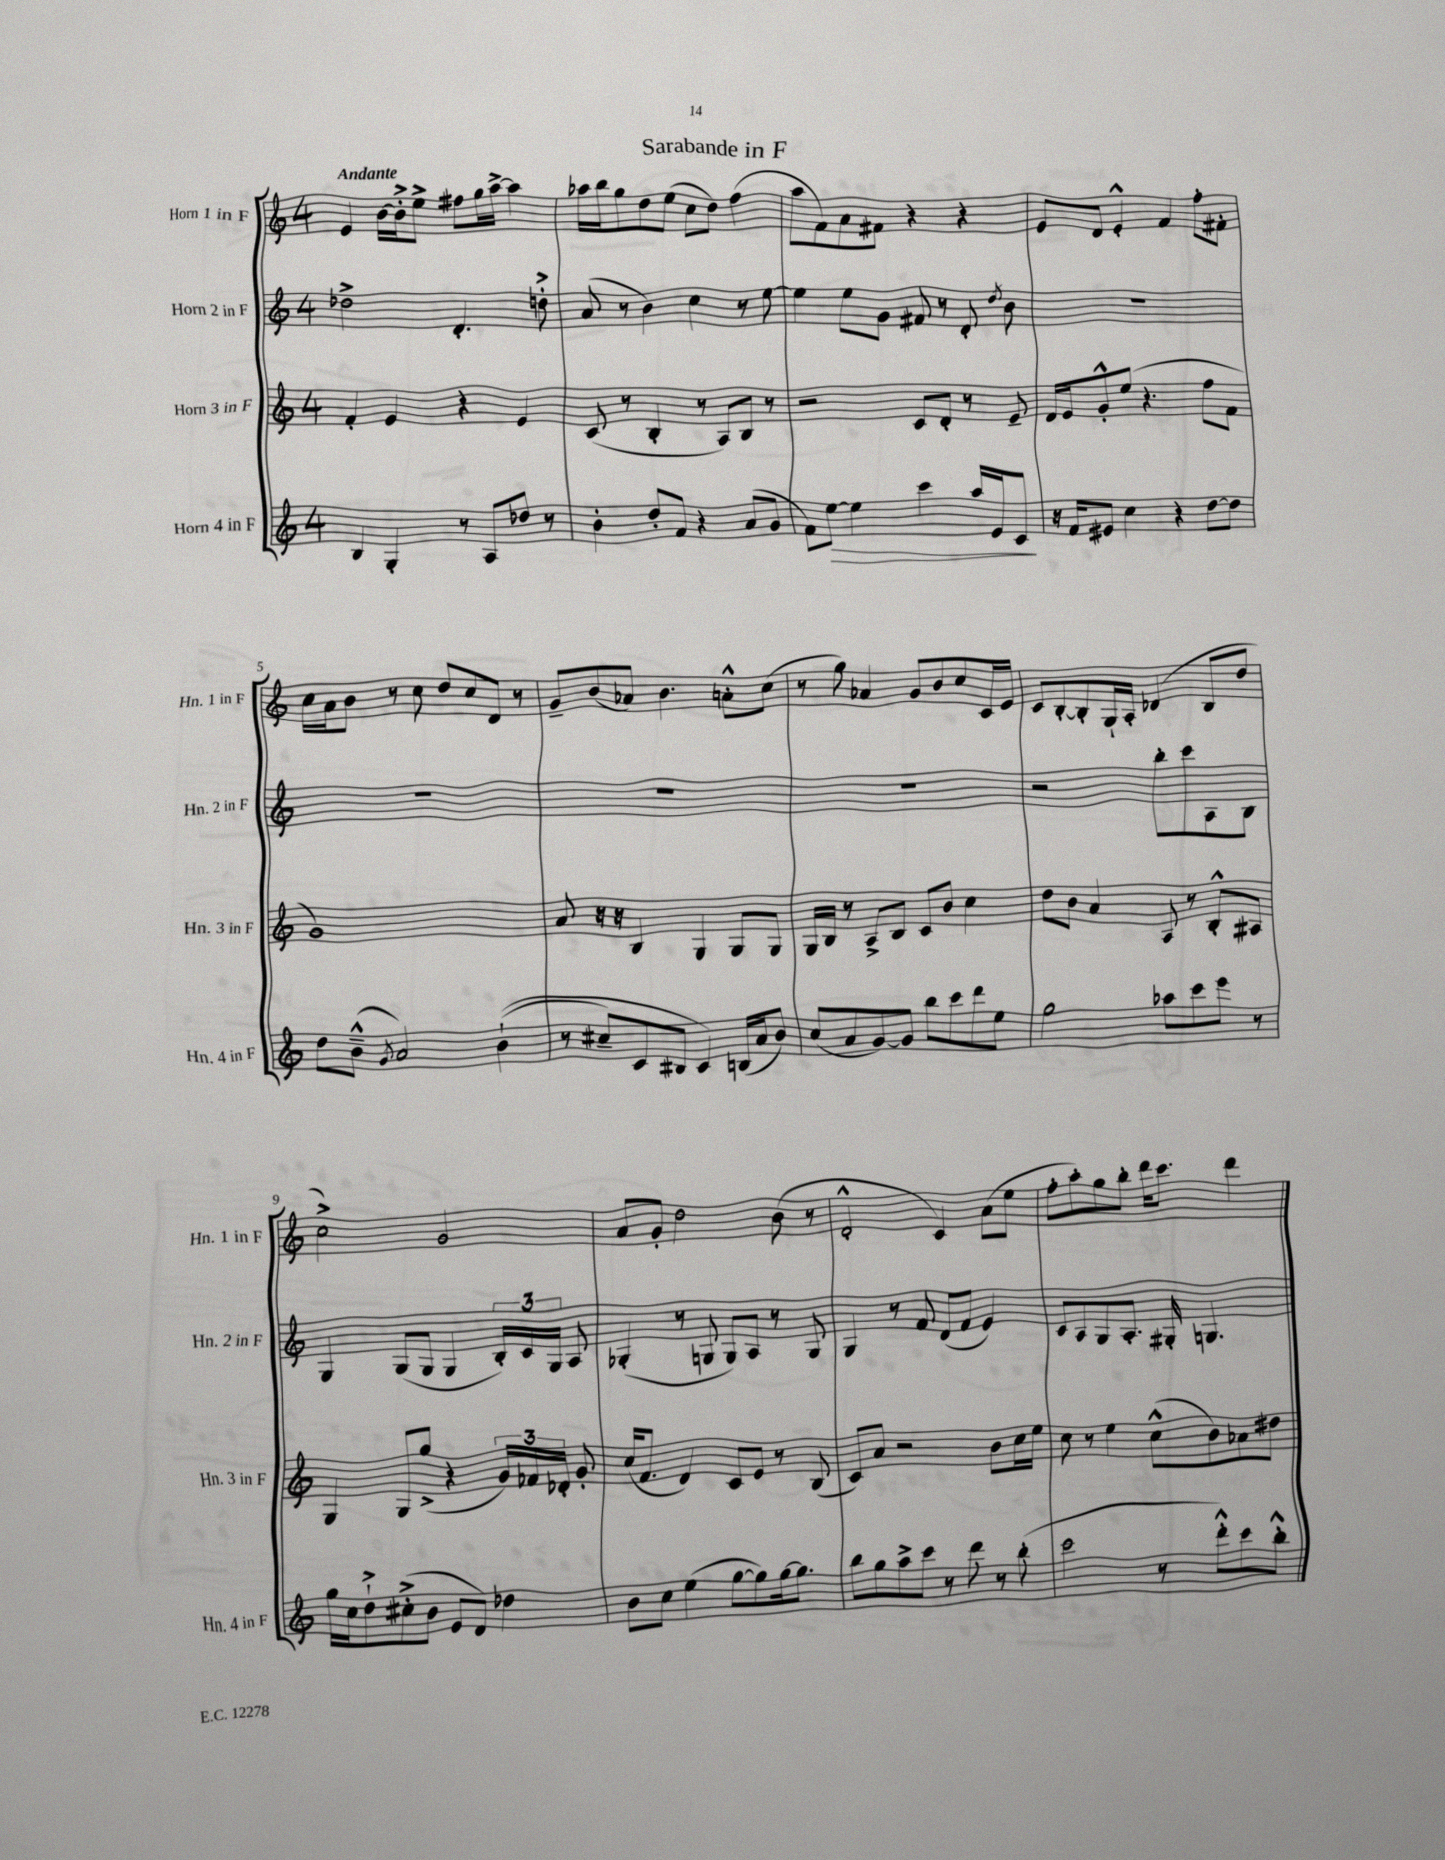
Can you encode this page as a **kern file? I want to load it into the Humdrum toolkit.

**kern	**kern	**kern	**kern
*staff4	*staff3	*staff2	*staff1
*clefG2	*clefG2	*clefG2	*clefG2
*k[]	*k[]	*k[]	*k[]
*M4/4	*M4/4	*M4/4	*M4/4
4B/	4f'/	2dd-^\	4e/
4G'/	4e/	.	[16b\LL
.	.	.	16b'^\]J
.	.	.	8ee^\J
8r	4r	4.d'/	8ff#\L
8A/L	.	.	16gg\L
.	.	.	[16aa^\JJ
8dd-/J	4e/	.	4aa\]
8r	.	8dd'^\	.
=	=	=	=
4b'\	(8c/	(8a/	16aa-\LL
.	.	.	16bb\J
.	8r	8r	8gg\
8dd'/L	4B'/	4b\)	8dd\
8f/J	.	.	(8ee\J
4r	8r	4cc\	8cc\L
.	8A/L)	.	8dd\J)
(8a/L	8B/J	8r	(4ff\
8g/J	8r	[8ee\	.
=	=	=	=
8f\L)	2r	4ee\]	8aa\L
[8ee\J	.	.	8f\)
4ee\]	.	8ee\L	8a\
.	.	8g\J	8f#\J
4ccc\	8c/L	8f#/	4r
.	8d'/J	8r	.
16aa/LL	8r	8d'/	4r
16e/J	.	.	.
.	.	8qdd/	.
8c/J	8e~/	8b\	.
=	=	=	=
16r	16d/LL	1r	8e/L
16f/LK	16e/J	.	.
8e#/J	8g'^^/	.	8d/J
4cc\	(8ee/J	.	4e'^^/
.	4.r	.	.
4r	.	.	4f/
[8dd\L	8ff\L	.	8ff'\L
8dd\]J	8f\J	.	8f#'\J
=	=	=	=
8dd\L	1g)	1r	16cc\LL
.	.	.	16a\J
(8b~^^\J	.	.	8b\J
8qg/	.	.	.
2a/)	.	.	8r
.	.	.	8cc\
.	.	.	8dd/L
.	.	.	8cc/
&((4b`\	.	.	8d/J
.	.	.	8r
=	=	=	=
8r	8a/	1r	8g~/L
8cc#~/L)	16r	.	(8b/
.	16r	.	.
8c/	4B/	.	8a-/J)
8B#/J	.	.	4.b\
4c/&)	4G/	.	.
(16B/LL	8G/L	.	8a'^^\L
16a/J	.	.	.
8b/J)	8G/J	.	(8cc\J
=	=	=	=
(8cc/L	16G/LL	1r	8r
.	16B/JJ	.	.
8a/	8r	.	8gg\)
[8g/)	8A^/L	.	4a-/
8g/]J	8B/J	.	.
8bb\L	8c/L	.	8g/L
8ccc\	8b/J	.	8b/
8ddd\	4cc\	.	8cc/
8ee\J	.	.	16c/L
.	.	.	16e/JJ
=	=	=	=
2gg\	8dd\L	2r	8c/L
.	8b\J	.	[8B'/
.	4a/	.	8B'/]
.	.	.	16G`/L
.	.	.	16A'/JJ
8aa-\L	8A/	8bb'\L	(4d-/
8ccc\	8r	8ccc\	.
8eee\J	8B'^^/L	8A\	8B/L
8r	8A#/J	8B\J	8dd/J
=	=	=	=
16gg\LL	4G/	4G/	2cc^\)
16cc\J	.	.	.
8dd`^\	.	.	.
(8cc#'^\	8G/L	(8G/L	.
8b\J	(8gg^/J	8G/J	.
8e/L	4r	4G/	2g/
8d/J)	.	.	.
4dd-\	24g/LL)	24B'/LL)	.
.	24f-/	24c/	.
.	24d-'/JJ	24G/JJ	.
.	8g'/	8A/	.
=	=	=	=
8b\L	(16cc/LK	(4G-'/	8a/L
.	8.f/J	.	.
8cc\J	.	.	8g'/J
(4ee\	4d/)	8r	2dd\
.	.	8G/	.
[8gg\L	8c/L	8G/L)	.
8gg\])	8e/J	8A/J	.
[16gg\k	8r	8r	(8b\
8.gg\]J	.	.	.
.	(8B/	8G/	8r
=	=	=	=
8bb\L	8c/L)	4G/	2d'^^/
8gg\	8a/J	.	.
8aa^\	2r	8r	.
8ccc\J	.	8f/	.
8r	.	(8d/L	4c/)
8ddd\	.	8f/J	.
8r	8b\L	4e/)	(8a\L
(8bb'\	16cc\L	.	8ee\J
.	16ee\JJ	.	.
=	=	=	=
2ccc\	8cc\	8c/L	8ff'\L
.	8r	8A/	8aa'\)
.	4ee\	8G/	8gg\
.	.	8.A'/J	8bb'\J
8r	(8cc^^\L	.	16ddd\LK
.	.	16G#'/	8.ccc\J
8ddd'^^\L)	8b\)	4.G/	.
8ccc\	8a-\	.	4ddd\
8bb'^^\J	8dd#\J	.	.
==	==	==	==
*-	*-	*-	*-
